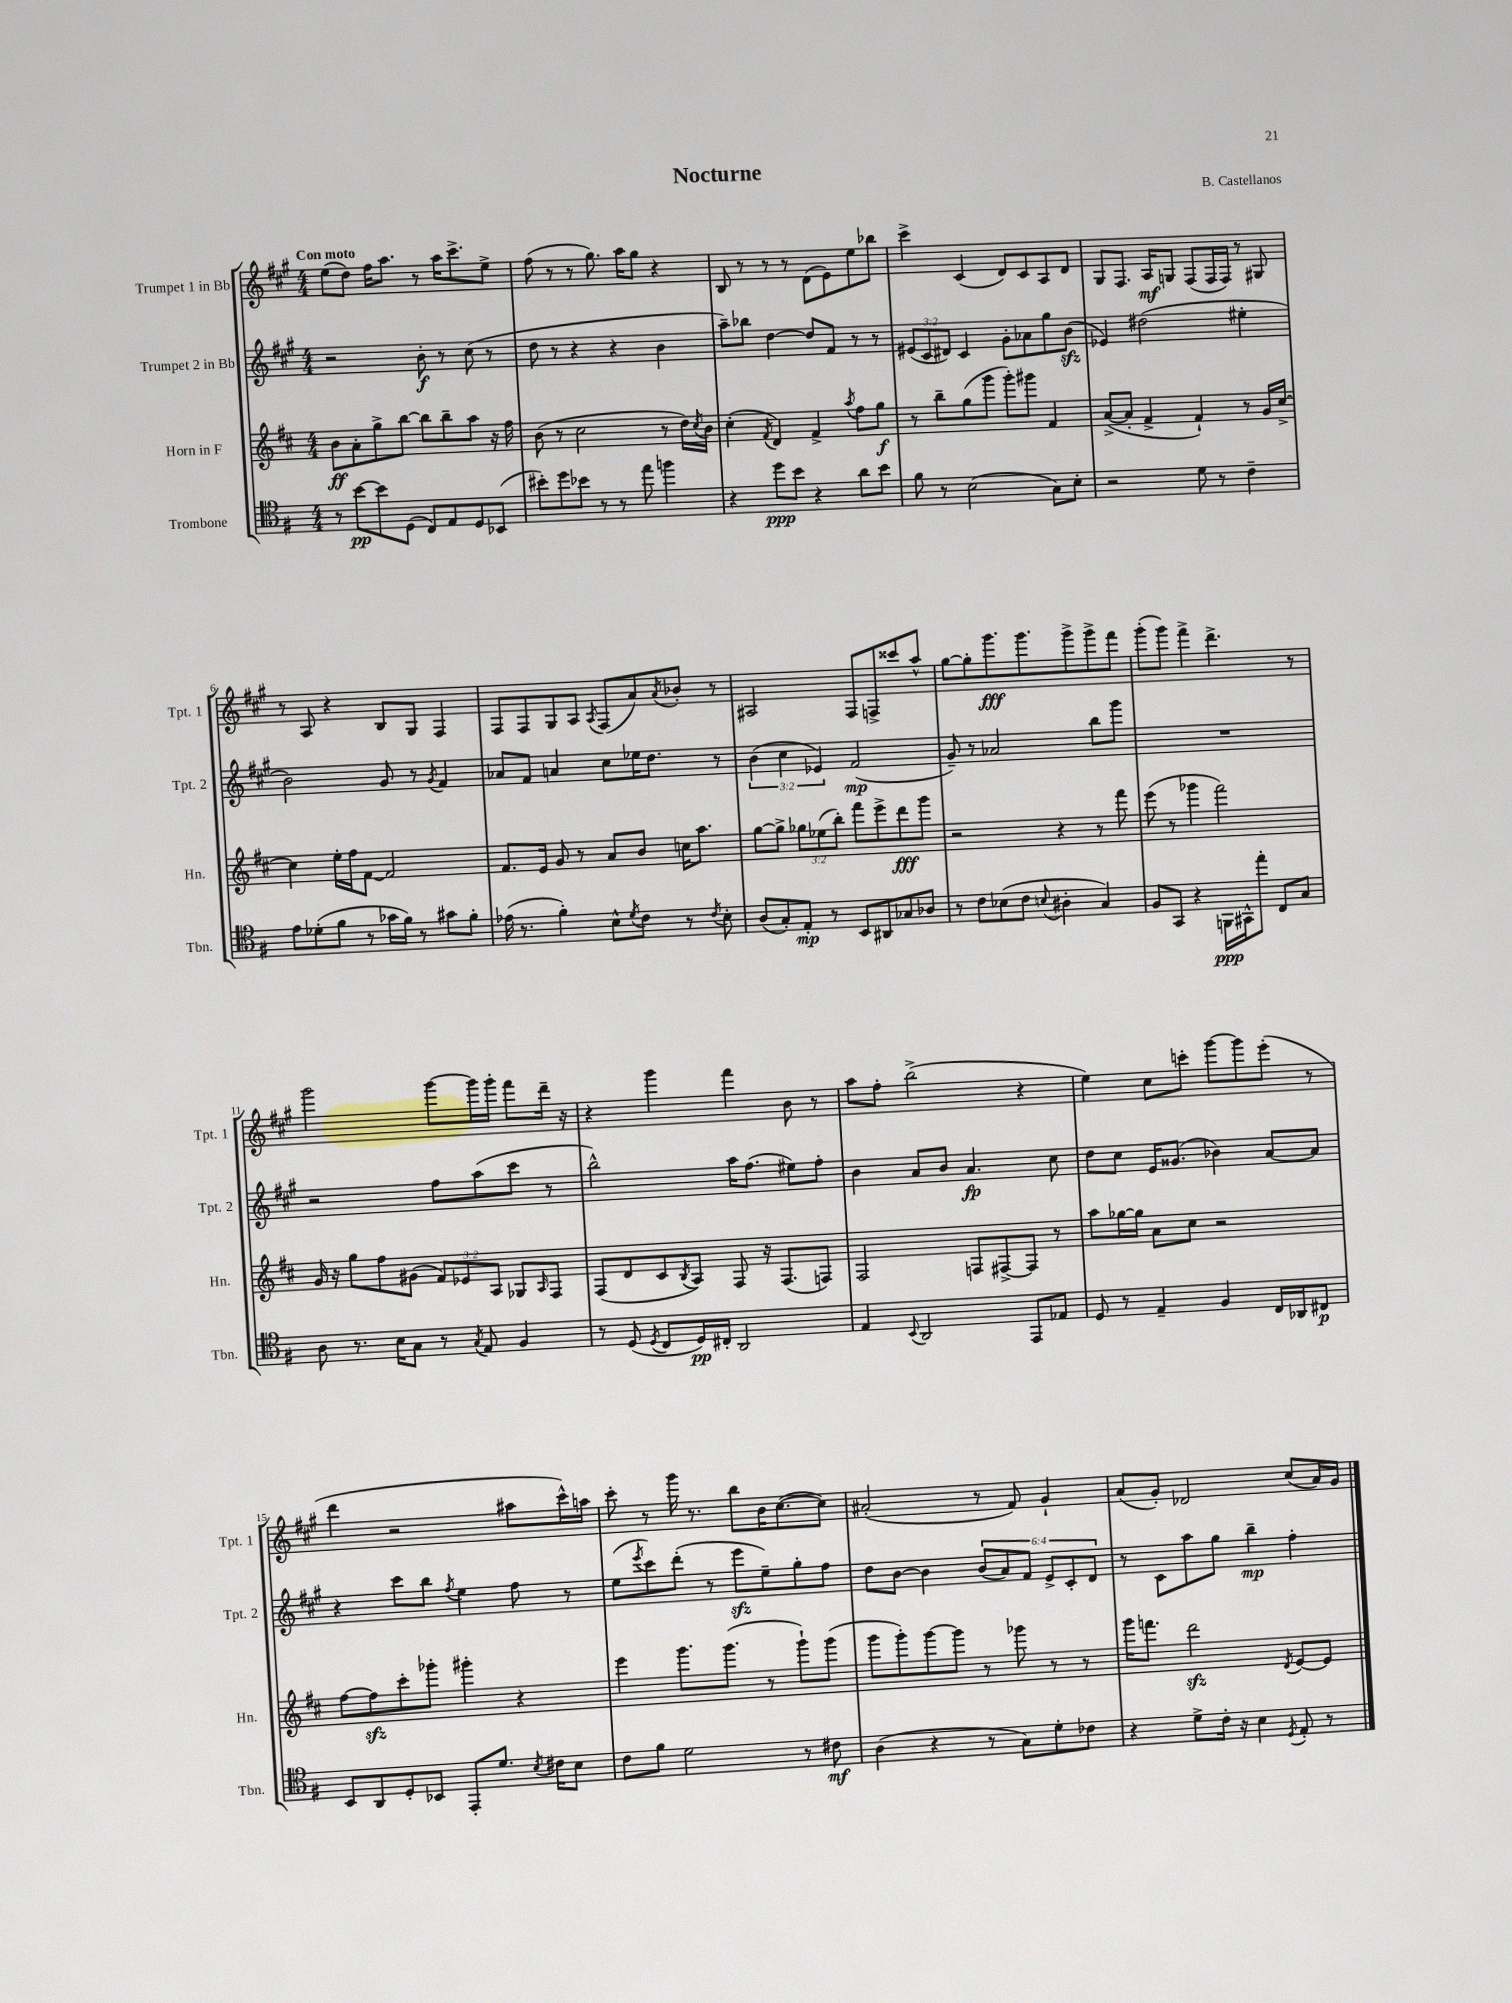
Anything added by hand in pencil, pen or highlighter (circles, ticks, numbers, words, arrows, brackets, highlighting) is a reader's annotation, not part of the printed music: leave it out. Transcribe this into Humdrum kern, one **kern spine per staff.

**kern	**kern	**kern	**kern
*staff4	*staff3	*staff2	*staff1
*clefC4	*clefG2	*clefG2	*clefG2
*k[f#]	*k[f#c#]	*k[f#c#g#]	*k[f#c#g#]
*M4/4	*M4/4	*M4/4	*M4/4
8r	8b	2r	(8ee
[8b	8a'	.	8dd)
8b]	8gg^	.	16ff#
.	.	.	8.aa
(8D	[8bb	.	.
8C)	8bb]	8b'	8r
8E	8bb~	8r	16aa
.	.	.	8.ccc#^
8D	8aa	(8cc#	.
(8BB-	16r	8r	8ee^
.	16ff#	.	.
=	=	=	=
8b#')	(8b	8dd	(8ff#
8dd	8r	8r	8r
8b-	2cc#	4r	8r
8r	.	.	8.gg#)
8r	.	4r	.
.	.	.	16aa
8ee	.	.	8gg#
4ff	8r	4b	4r
.	16dd)	.	.
.	8qcc#	.	.
.	16b	.	.
=	=	=	=
4r	(4cc#'	8aa~)	8B
.	.	8bb-	8r
.	8qf#	.	.
8dd	4d)	[4dd	8r
8b	.	.	8r
4r	4f#^	8dd]	(8d
.	.	8f#	8e)
.	8qaa	.	.
8a	8ff#	8r	8ee
8b	8gg	8r	8bb-
=	=	=	=
8f#	8r	(12e#	4ccc#^
.	.	12c#	.
8r	8bb~	.	.
.	.	12d#)	.
(2B	(8gg	4c#	(4c#
.	8ggg	.	.
.	8ggg')	8g#'	8d)
.	8ggg#	8a-	8c#
8G)	4f#	8gg#	8A
8B'	.	(8b	8d
=	=	=	=
2r	([8a^	4e-)	8G#
.	8a']	.	8.F#
.	4f#^	(2dd#	.
.	.	.	16A
.	.	.	8G
8d	4f#`)	.	(8F#
8r	.	.	16F#
.	.	.	16F#)
4c~	8r	4ee#'	8r
.	16g	.	8G#
.	[16cc#^	.	.
=	=	=	=
8e	4cc#]	2b)	8r
(8d-'	.	.	8A
8f#	16ee'	.	4r
.	16ff#	.	.
8r	[8f#	.	.
16g-	2f#]	8g#	8B
16f#)	.	.	.
8r	.	8r	8G#
.	.	8qg#	.
8g#	.	4f#	4F#
8f#'	.	.	.
=	=	=	=
(16e-	8.f#	8a-	8F#
8.r	.	.	.
.	.	8f#	8F#
.	16e	.	.
4f#')	8g	4a	8G#
.	8r	.	8A
.	.	.	8qA
8B^^	8a	8cc#	(8F#
8qd	.	.	.
8c	8b	16ee-	8a)
.	.	8.dd	.
.	.	.	8qa
8r	16cc	.	8b-'
.	8.aa	.	.
8qc	.	.	.
8B'	.	8r	8r
=	=	=	=
(8A	[8gg	(6b	2A#
8G')	8gg^]	.	.
.	.	6cc#	.
8E'	12gg-	.	.
.	(12ee-	6e-)	.
8r	.	.	.
.	12bb')	.	.
8BB	8fff#	(2f#	8F#
8AA#	8eee^	.	8F^
8G-	8ddd	.	8ccc##
8A-	8ggg	.	8aa^^
=	=	=	=
8r	2r	8g#~)	[8gg#
8c	.	8r	8gg#']
(8B-	.	2a-	8.ggg#
8c	.	.	.
.	.	.	8.ggg#
8qqB	.	.	.
4A#'	4r	.	.
.	.	.	8ggg#^
4G)	8r	8bb	8ggg#^
.	8fff#	8ggg#	8fff#
=	=	=	=
8F#	(8eee	1r	(8ggg#'
8GG	8r	.	8ggg#)
4r	4ggg-	.	4fff#^
16FF	2fff#)	.	4.ddd^
16GG#^^	.	.	.
8ee'	.	.	.
8C	.	.	.
8G	.	.	8r
=	=	=	=
8A	16g	2r	2ggg#
.	16r	.	.
8.r	8gg	.	.
.	8ff#	.	.
16B	.	.	.
8G	(8g#	.	.
8r	12f#)	8ff#	[8ggg#
.	12e-	.	.
8qG	.	.	.
8E	.	(8aa	16ggg#]
.	12A	.	.
.	.	.	16ggg#'
4F#	8G-	8ccc#	8fff#
.	16qqA	.	.
.	8F#	8r	16ddd~
.	.	.	16r
=	=	=	=
8r	(8F#	2bb^^)	4r
(8D	8d	.	.
8qD	.	.	.
8C	8c#	.	4ggg#
.	8qB	.	.
16D)	8A)	.	.
16C#'	.	.	.
2AA	8F#	16aa	4fff#
.	.	(8.ff#	.
.	16r	.	.
.	(8.F#	.	.
.	.	8ee#)	8b
.	8F)	8ff#'	8r
=	=	=	=
4E	2F#	4b	8aa
.	.	.	8ff#'
8qqBB	.	.	.
2AA	.	8a	(2bb^
.	.	8b	.
.	8F	4.a	.
.	[8F#^	.	.
8EE	8F#]	.	4r
8E-	8r	8cc#	.
=	=	=	=
8D	8aa	8dd	4ee)
8r	[16gg-	8cc#	.
.	16gg-]	.	.
4E~	8a	16e	8cc#
.	.	(8.g##	.
.	8cc#	.	8ccc'
4F#	2r	4b-)	[8ggg#
.	.	.	8ggg#]
16C	.	[8a	(8eee'
16AA-	.	.	.
8C#	.	8a]	8r
=	=	=	=
8BB	[8ff#	4r	4ddd
8AA	8ff#]	.	.
8D'	8ccc#'	8ccc#	2r
8BB-	8ggg-'	8bb	.
.	.	8qff#	.
8EE'	4ggg#'	4ee	.
8.d	.	.	.
.	4r	8ff#	8aa#
8qB	.	.	.
16c#	.	.	.
8B	.	8r	16ccc#^^)
.	.	.	16aa
=	=	=	=
8c	4eee	(8ee	8ccc#'
.	.	8qeee	.
8f#	.	8ccc#)	8r
2d	8.ggg	(8ddd'	16ggg#
.	.	.	8.r
.	.	8r	.
.	(8.ggg	.	.
.	.	8eee	8bb
.	8r	8ee~)	16b
.	.	.	([8.cc#
8r	8ggg`)	8gg#'	.
8c#	(8ggg	8ff#	8cc#])
=	=	=	=
(4A	8ggg	8dd	(2a#'
.	8ggg')	[8b	.
4r	[8ggg	4b]	.
.	8ggg]	.	.
8r	8r	(12b	8r
.	.	12a)	.
8G)	8ggg-	.	8f#)
.	.	12f#	.
8d'	8r	12e^	4g#`
.	.	12c#'	.
8c-	8r	.	.
.	.	12d	.
=	=	=	=
4r	16ggg	8r	(8a
.	8.fff	.	.
.	.	8c#	8g#')
8d^	2ddd	8aa	2d-
16c'	.	8gg#	.
16r	.	.	.
4B	.	4bb~	.
8qD	8qd	.	.
8E'	[8e	4ff#'	(8cc#
8r	8e]	.	16a)
.	.	.	16g#
==	==	==	==
*-	*-	*-	*-
